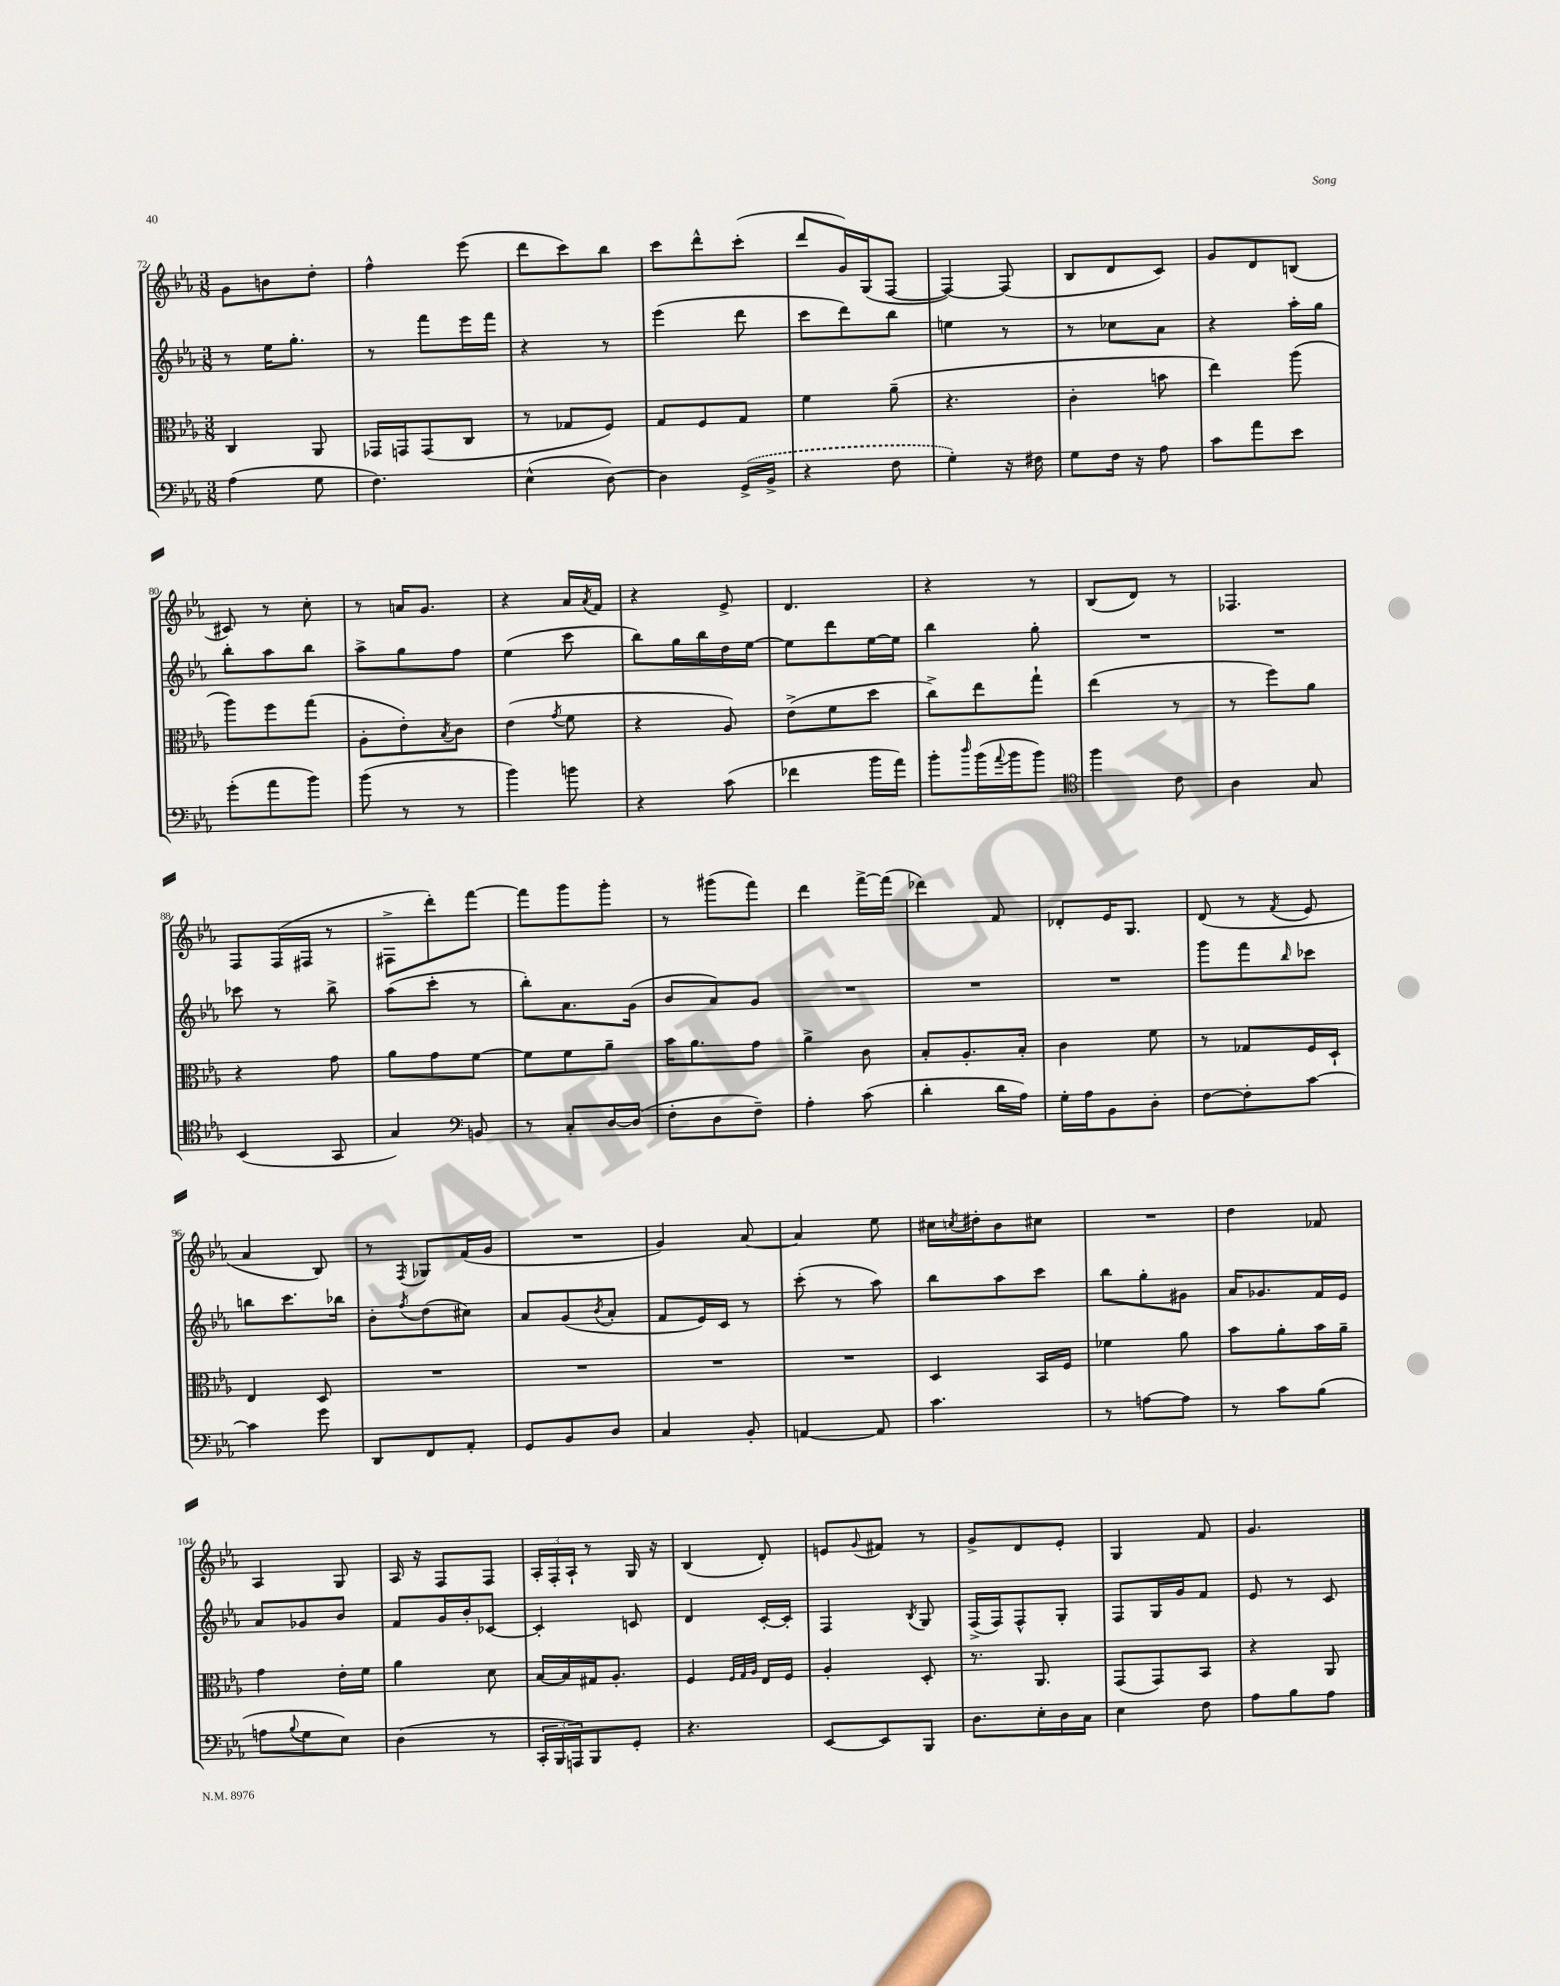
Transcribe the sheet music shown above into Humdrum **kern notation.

**kern	**kern	**kern	**kern
*staff4	*staff3	*staff2	*staff1
*clefF4	*clefC3	*clefG2	*clefG2
*k[b-e-a-]	*k[b-e-a-]	*k[b-e-a-]	*k[b-e-a-]
*M3/8	*M3/8	*M3/8	*M3/8
(4A-	4C	8r	8g
.	.	16ee-	8b
.	.	8.gg'	.
8G	8AA-	.	8dd'
=	=	=	=
4.F)	16GG-	8r	4ff^^
.	16GG	.	.
.	(8GG	8fff	.
.	8C	16eee-	(8eee-
.	.	16fff	.
=	=	=	=
(4E-^^	8r	4r	8ddd
.	8G-	.	8ccc)
[8D)	8F)	8r	8bb-
=	=	=	=
4D]	8G	(4eee-	8ccc
.	8F	.	8ddd^^
(16GG^	8G	8ddd	(8ccc'
16BB-^	.	.	.
=	=	=	=
4r	4f	8ccc	8ddd
.	.	8ddd)	16g)
.	.	.	(16G
8F	(8a-~	8bb-	[8F
=	=	=	=
4G')	4.r	4ee	4F_)
16r	.	8r	(8F]
16F#	.	.	.
=	=	=	=
8G	4c'	8r	8B-
16F	.	8cc-	8d
16r	.	.	.
8A-	8b	8a-	8c)
=	=	=	=
8c	4ee-)	4r	8g
8a-	.	.	8d
8e-	(8aa-	16aa-'	(8B
.	.	16gg	.
=	=	=	=
(8g'	8aa-)	8bb-'	8c#)
8a-	8ff	8aa-	8r
8b-)	(8gg	8bb-	8cc'
=	=	=	=
(8b-	8A-'	8aa-^	8r
8r	8e-')	8gg	16a
.	.	.	8.g
.	8qB-	.	.
8r	8c	8ff	.
=	=	=	=
4b-)	(4e-	(4ee-	4r
.	8qg	.	.
8b	8f	8ccc	16a-
.	.	.	8qa-
.	.	.	16f
=	=	=	=
4r	4r	8bb-)	4r
.	.	16gg	.
.	.	16bb-	.
(8c	8A-)	16dd	8e-^
.	.	[16ee-	.
=	=	=	=
4f-	(8e-^	8ee-]	4.d
.	8f	8ddd	.
16b-	8dd	[16ee-	.
16a-)	.	16ee-]	.
=	=	=	=
8b-'	8cc^)	4bb-	4r
16qqdd	.	.	.
(16b-	8ee-	.	.
8qqa-	.	.	.
16b-	.	.	.
8b-)	8gg`	8gg'	8r
=	=	=	=
*clefC4	*	*	*
4ff	(4ee-	4.r	(8B-
.	.	.	8d)
8c	8r	.	8r
=	=	=	=
4A-	8r	4.r	4.F-
.	8ff)	.	.
8G	8a-	.	.
=	=	=	=
(4BB-	4r	8ccc-	8F
.	.	8r	(16F
.	.	.	16F#
8GG	8g	8bb-^	8r
=	=	=	=
4G)	8a-	(8aa-	8F#^
.	8g	8ccc'	8ddd')
*clefF4	*	*	*
8BB	[8f	8r	[8fff
=	=	=	=
8r	8f]	8bb-')	8fff]
8C'	8f	8.a-	8ggg
[16D	8a-~	.	8ggg'
(16D]	.	(16g	.
=	=	=	=
8F'	16b-	8b-	8r
.	8.a-	.	.
8D	.	8a-)	(8ggg#
8F~)	8g	8g	8fff)
=	=	=	=
4A-'	4a-^	4.r	4ddd
(8c	8c	.	[16fff^
.	.	.	(16fff]
=	=	=	=
4d'	8B-'	4.r	4ddd-)
.	8.A-'	.	.
16d	.	.	8f
16A-)	16B-'	.	.
=	=	=	=
16G'	4c	4.r	8d-'
16A-	.	.	.
8BB-	.	.	16e-
.	.	.	8.G
8D'	8f	.	.
=	=	=	=
[8F	8r	8ggg	(8d
8F']	8G-	8fff	8r
.	.	16qqbb-	8qf
[8c	16F	8ccc-	8e-
.	16D`	.	.
=	=	=	=
4c]	4E-	8bb	4a-
.	.	8.ccc	.
8g	8D	.	8B-)
.	.	16bb-	.
=	=	=	=
8DD	4.r	8b-'	8r
.	.	8qff	8qF
8FF	.	(8dd	8G-
8AA-'	.	8cc#)	(16f
.	.	.	16g
=	=	=	=
8GG	4.r	8a-	4.r
8BB-	.	(8g	.
.	.	8qb-	.
8D	.	8a-'	.
=	=	=	=
4C	4.r	8f	4g)
.	.	16e-)	.
.	.	16c	.
8BB-'	.	8r	[8a-
=	=	=	=
[4AA	4.r	(8ccc'	4a-]
.	.	8r	.
8AA]	.	8aa-)	8ee-
=	=	=	=
4.c	4D	8bb-	16cc#
.	.	.	8qcc
.	.	.	16dd#'
.	.	8aa-	8b-
.	16BB-	8ccc	8cc#
.	16F	.	.
=	=	=	=
8r	4f-	8bb-	4.r
[8A	.	8gg'	.
8A]	8a-	8g#	.
=	=	=	=
8r	8b-	16a-	4dd
.	.	8.g-	.
8c	8a-'	.	.
(8B-	16b-	16f	8f-
.	16a-~	16e-	.
=	=	=	=
8A	4g	8a-	4A-
8qqB-	.	.	.
8G	.	8g-	.
8E-)	16e-'	8b-	8G
.	16f	.	.
=	=	=	=
(4D	4a-	8f	16A-
.	.	.	16r
.	.	16g	8F
.	.	16b-'	.
8r	8d	[8c-	8F
=	=	=	=
24CC'	[16B-	4c-']	24A-'
24BBB-	.	.	24F'
.	16B-]	.	.
24AAA)	.	.	24A-`
8BBB-	16G#	.	8r
.	8.A-'	.	.
8GG'	.	8c	16G
.	.	.	16r
=	=	=	=
4.r	4F	4d	(4B-
.	32qqF	.	.
.	32qqG	.	.
.	32qqA-	.	.
.	16E-	[16c'	8d')
.	16F	16c']	.
=	=	=	=
[8EE-	4A-'	4F	8e
.	.	.	8qqg
8EE-]	.	.	8f#
.	.	8qB-	.
8BBB-	8D'	8G	8r
=	=	=	=
8.D	8.r	(16F^	8g^
.	.	16F)	.
.	.	8F^^	8d
16E-'	8.AA-	.	.
16D	.	8G'	8e-'
16C	.	.	.
=	=	=	=
4E-	(8GG	8F	4G
.	8GG)	16G	.
.	.	16g	.
8F	8BB-	8f	8f
=	=	=	=
8A-	4r	8e-	4.g
8B-	.	8r	.
8A-	8AA-	8c	.
==	==	==	==
*-	*-	*-	*-
